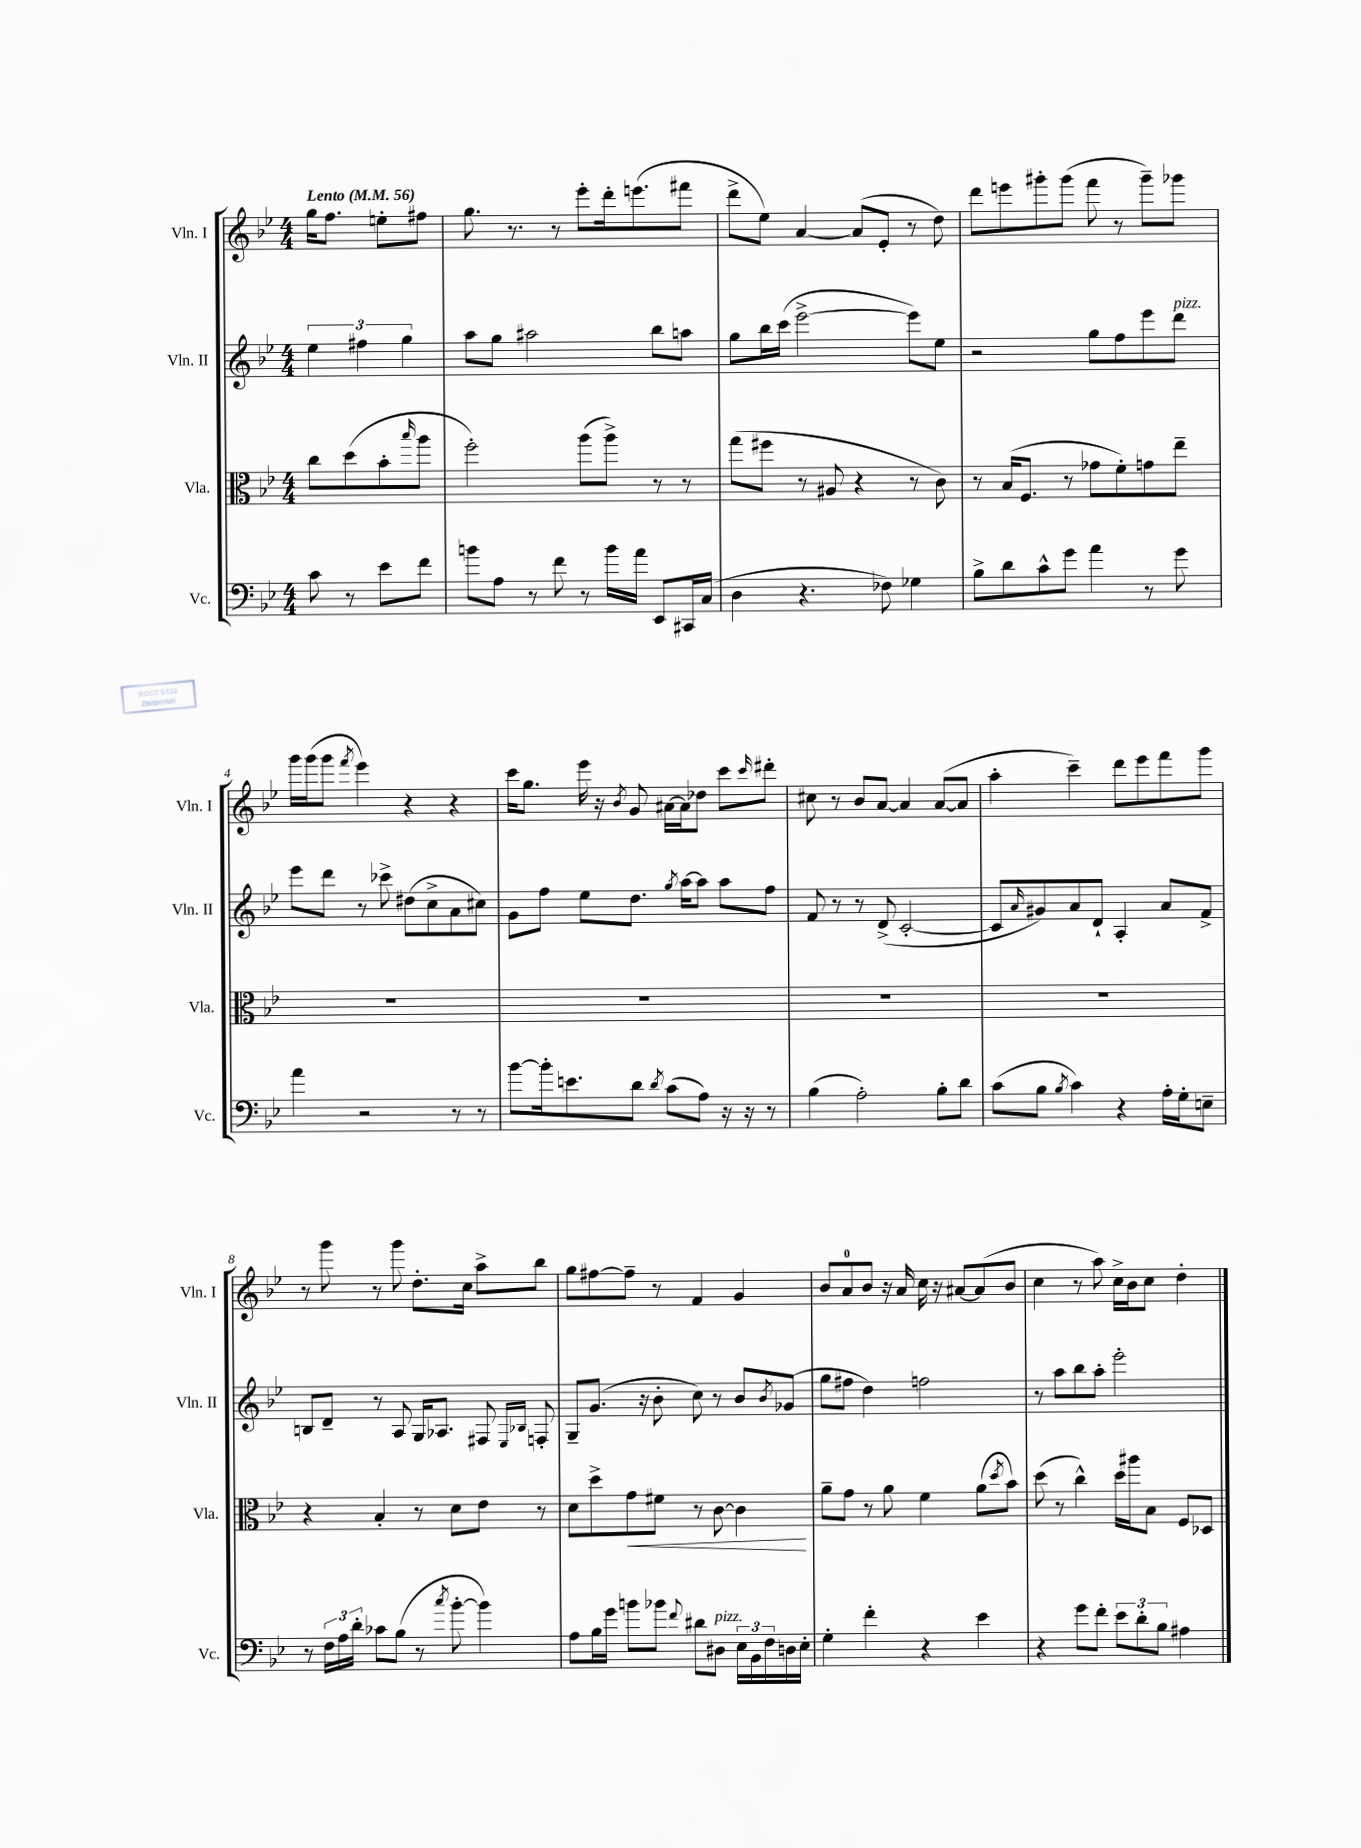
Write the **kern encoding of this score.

**kern	**kern	**kern	**kern
*staff4	*staff3	*staff2	*staff1
*clefF4	*clefC3	*clefG2	*clefG2
*k[b-e-]	*k[b-e-]	*k[b-e-]	*k[b-e-]
*M4/4	*M4/4	*M4/4	*M4/4
*MM56	*MM56	*MM56	*MM56
8c	8cc	6ee-	16gg
.	.	.	8.ff
8r	(8dd	.	.
.	.	6ff#	.
8e-	8b-'	.	8ee'
.	.	6gg	.
.	16qqbb-	.	.
8f	8aa	.	8ff#
=	=	=	=
8b	2ff')	8aa	8.gg
8A	.	8gg	.
.	.	.	8.r
8r	.	2aa#	.
8f	.	.	8r
8r	(8aa	.	8eee-'
16b	8aa^)	.	16ddd'
16a	.	.	(8.eee
8EE-	8r	8bb-	.
16CC#	8r	8aa	8fff#
(16C	.	.	.
=	=	=	=
4D	(8gg	8gg	8ddd^
.	8ff#	16bb-	8ee-)
.	.	(16ccc	.
4.r	8r	[2eee-^	[4a
.	8A#	.	.
.	4r	.	(8a]
8F-)	.	.	8e-'
4G-	8r	8eee-])	8r
.	8c)	8ee-	8dd)
=	=	=	=
8B-^	8r	2r	8ddd
8d	(16B-	.	8eee
.	8.F	.	.
8c^^	.	.	8ggg#'
8g	8r	.	(8ggg#
4a	8g-	8gg	8fff
.	8f')	8ff	8r
8r	8g	8eee-	8ggg#~)
8g	8ee-~	8ddd	8ggg-
=	=	=	=
4a	1r	8eee-	16ggg
.	.	.	(16ggg
.	.	8ddd	8ggg
.	.	.	8qfff
2r	.	8r	4eee-)
.	.	8ccc-^	.
.	.	(8dd#	4r
.	.	8cc^	.
8r	.	8a	4r
8r	.	8cc#)	.
=	=	=	=
[8b-	1r	8g	16ccc
.	.	.	8.gg
16b-']	.	8ff	.
8.e	.	.	.
.	.	8ee-	16eee-
.	.	.	16r
.	.	.	8qb-
8d	.	8.dd	8g
8qd	.	.	.
(8c	.	.	[16a#
.	.	8qgg	.
.	.	[16aa	16a#]
8A)	.	8aa]	8dd-
16r	.	8aa	8ccc
16r	.	.	.
.	.	.	16qqccc
8r	.	8ff	8ddd#'
=	=	=	=
(4B-	1r	8f	8cc#
.	.	8r	8r
2A')	.	8r	8b-
.	.	(8d^	[8a
.	.	[2c'	4a]
8B-'	.	.	([8a
8d	.	.	8a]
=	=	=	=
(8c	1r	8c]	4aa'
.	.	16qqa	.
8B-	.	8g#)	.
8qB-	.	.	.
4c)	.	8a	4ccc~)
.	.	8d`	.
4r	.	4A'	8ddd
.	.	.	8eee-
16A'	.	8a	8fff
16G'	.	.	.
8E~	.	8f^	8ggg
=	=	=	=
8r	4r	8B	8r
24F	.	8d~	8ggg
24A	.	.	.
24d'	.	.	.
8c-	4B-'	8r	8r
(8B-	.	8A	8ggg
8r	8r	16G	8.dd'
.	.	8.A-	.
8qcc	.	.	.
[8b-'	8d	.	.
.	.	.	16cc
4b-])	8e-	8F#	8aa^
.	.	16qqE-	.
.	.	16qqB-	.
.	8r	8F'	8bb-
=	=	=	=
8A	8d	8G~	8gg
16B-	8dd^	(8.g	[8ff#
16g	.	.	.
8b	8g	.	8ff#~]
.	.	16r	.
8b-	8f#	8b-'	8r
8qqf	.	.	.
8d#	8r	8cc)	4f
8D#	[8c	8r	.
24E-	4c]	8b-	4g
24BB-	.	.	.
24F	.	.	.
.	.	8qb-	.
16D	.	(8g-	.
16E-'	.	.	.
=	=	=	=
4G'	8a~	8gg	8b-
.	8g	8ff#	8a
4f'	8r	4dd)	8b-
.	8a	.	16r
.	.	.	16a
4r	4f	2ff	16cc
.	.	.	16r
.	.	.	[8a#
4e-	(8a	.	(8a#]
.	8qdd	.	.
.	8b-)	.	8b-
=	=	=	=
4r	(8dd	8r	4cc
.	8r	8aa	.
8g	4cc^^)	8bb-	8r
8f'	.	8aa'	8aa)
12e-	16dd	2eee-'	16cc^
.	16aa#	.	16b-
12d'	.	.	.
.	8B-	.	8cc
12B-	.	.	.
4A#	8F	.	4dd'
.	8D-	.	.
==	==	==	==
*-	*-	*-	*-
